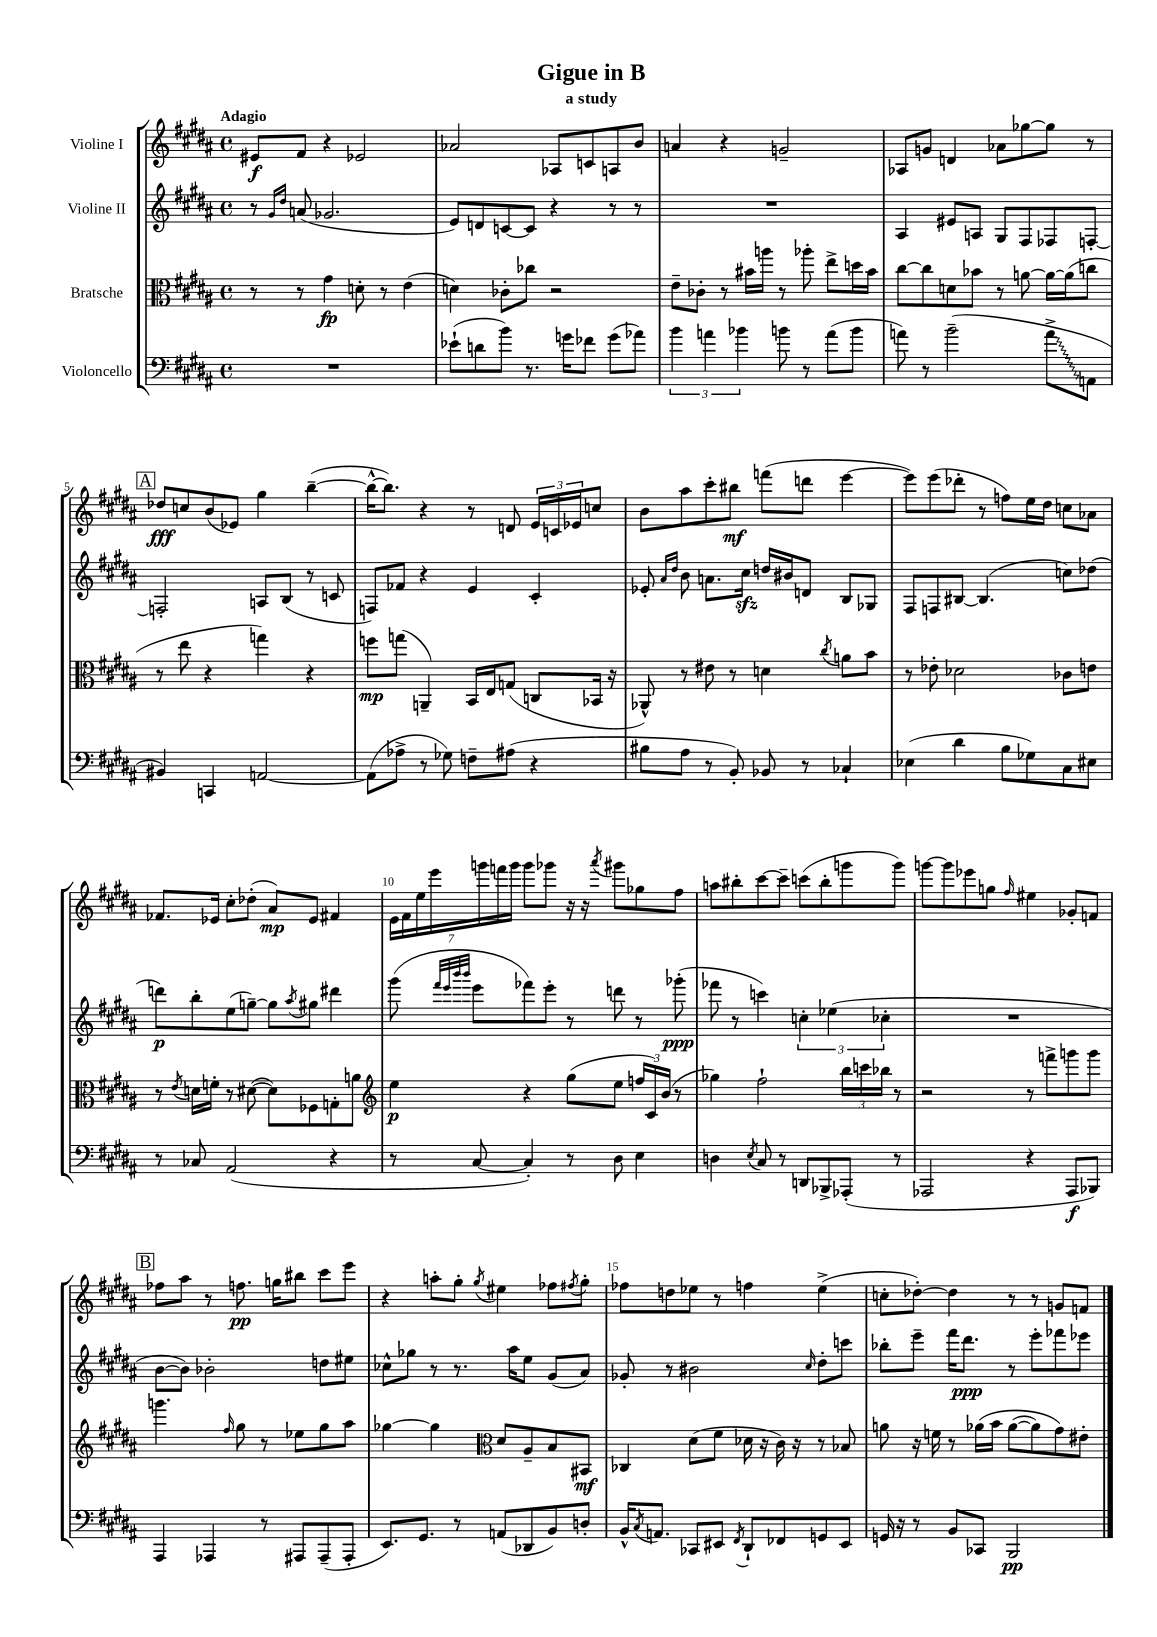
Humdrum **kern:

**kern	**kern	**kern	**kern
*staff4	*staff3	*staff2	*staff1
*clefF4	*clefC3	*clefG2	*clefG2
*k[f#c#g#d#a#]	*k[f#c#g#d#a#]	*k[f#c#g#d#a#]	*k[f#c#g#d#a#]
*M4/4	*M4/4	*M4/4	*M4/4
*met(c)	*met(c)	*met(c)	*met(c)
1r	8r	8r	8e#
.	.	16qqg#	.
.	.	16qqdd#	.
.	8r	(8a	8f#
.	4g#	2.g-	4r
.	8d'	.	2e-
.	8r	.	.
.	(4e	.	.
=	=	=	=
(8e-`	4d)	8e)	2a-
8d	.	8d	.
8b)	8c-'	[8c	.
8.r	8cc-	8c]	.
.	2r	4r	8A-
16g	.	.	.
8f-	.	.	8c
(8g	.	8r	8A
8a-)	.	8r	8b
=	=	=	=
6b	8e~	1r	4a
.	8c-'	.	.
6a	.	.	.
.	8r	.	4r
6b-	.	.	.
.	16b#	.	.
.	16aa	.	.
8b	8r	.	2g~
8r	8aa-'	.	.
(8a	8ee^	.	.
8b	16dd	.	.
.	16b#	.	.
=	=	=	=
8a)	[8cc#	4A#	8A-
8r	8cc#]	.	8g
(2b~	8d	8e#	4d
.	8b-	8A	.
.	8r	8G#	8a-
.	[8a	8F#	[8gg-
8a^	16a_	8F-	8gg-]
.	(16a]	.	.
8AA	8cc	[8F'	8r
=	=	=	=
4BB#)	8r	2F']	8dd-
.	8ee	.	8cc
4CC	4r	.	(8b
.	.	.	8e-)
[2AA	4gg)	8A	4gg#
.	.	(8B	.
.	4r	8r	([4bb~
.	.	8c	.
=	=	=	=
(8AA]	8ff	8F)	16bb^^_
.	.	.	8.bb])
8A-^	(8gg	8f-	.
8r	4AA~)	4r	4r
8G-)	.	.	.
8F~	16BB	4e	8r
.	16E	.	.
(8A#	(8G	.	8d
4r	8C	4c#'	24e
.	.	.	24c
.	.	.	24e-
.	16BB-	.	8cc
.	16r	.	.
=	=	=	=
8B#	8AA-^^)	8e-'	8b
.	.	16qqa#	.
.	.	16qqdd#	.
8A#	8r	8b	8aa#
8r	8e#	8.a	8ccc#'
8BB')	8r	.	8bb#
.	.	16cc#	.
8BB-	4d	16dd	(8fff
.	.	16b#	.
8r	.	8d	8ddd
.	8qcc#	.	.
4C-`	8a	8B	[4eee
.	8b	8G-	.
=	=	=	=
(4E-	8r	8F#	8eee])
.	8e-'	8F	(8eee
4d#	2d-	[8B#	8ddd-'
.	.	(4.B#]	8r
8B	.	.	8ff)
8G-)	.	.	16ee
.	.	.	16dd#
8C#	8c-	8cc)	8cc
8E#	8e	(8dd-	8a-
=	=	=	=
8r	8r	8ddd)	8.f-
.	8qe	.	.
8C-	16d	8bb'	.
.	16f'	.	16e-
(2AA#	8r	(8ee	8cc#'
.	([8d#	[8gg~)	(8dd-'
.	8d#])	8gg]	8a#)
.	.	8qaa#	.
.	8F-	8gg#	8e-
4r	8G'	4ddd#	4f#
.	8a	.	.
=	=	=	=
*	*clefG2	*	*
8r	4ee	(8ggg#	28e
.	.	.	28f#
.	.	.	28ee
.	.	.	28eee
.	.	32qqfff#	.
.	.	32qqeee	.
.	.	32qqbbb	.
.	.	32qqbbb	.
[8C#	.	8eee	.
.	.	.	28ggg
.	.	.	28fff
.	.	.	28ggg
4C#'])	4r	8fff-)	8ggg
.	.	8eee'	8ggg-
8r	(8gg#	8r	16r
.	.	.	16r
.	.	.	8qaaa#
8D#	8ee	8ddd	8ggg#
4E	24ff	8r	8gg-
.	24c#)	.	.
.	(24b	.	.
.	8r	(8ggg-'	8ff#
=	=	=	=
4D	4gg-)	8fff-	8aa
.	.	8r	8bb#'
8qE	.	.	.
8C#	2ff#`	4ccc)	[8ccc#
8r	.	.	8ccc#~]
8DD	.	6cc'	(8ccc
8BBB-^	.	.	8bb#'
.	.	(6ee-	.
(8AAA-'	24bb	.	8ggg
.	24ccc	.	.
.	24bb-	6cc-'	.
8r	8r	.	8ggg)
=	=	=	=
2AAA-	2r	1r	[8ggg
.	.	.	8ggg]
.	.	.	8eee-
.	.	.	8gg
.	.	.	16qqff#
4r	8r	.	4ee#
.	8fff^	.	.
8AAA-	8ggg	.	8g-'
8BBB-)	8ggg	.	8f
=	=	=	=
4AAA#	4.ggg	[8b	8ff-
.	.	8b])	8aa#
4AAA-	.	2b-'	8r
.	16qqff#	.	.
.	8gg#	.	8.ff
8r	8r	.	.
.	.	.	16gg
8AAA#	8ee-	.	8bb#
(8AAA#~	8gg#	8dd	8ccc#
8AAA#'	8aa#	8ee#	8eee
=	=	=	=
8.EE)	[4gg-	8cc-^^	4r
.	.	8gg-	.
8.GG#	.	.	.
.	4gg-]	8r	8aa'
8r	.	8.r	8gg#'
*	*clefC3	*	*
.	.	.	8qgg#
(8AA	8d#	.	4ee#
.	.	16aa#	.
8DD-	8A#~	8ee	.
8BB)	8B	(8g#	8ff-
.	.	.	8qff#
8D'	8BB#	8a#)	8gg#'
=	=	=	=
16BB^^	4C-	8g-'	8ff-
8qC#	.	.	.
8.AA	.	.	.
.	.	8r	8dd
8CC-	(8d#	2b#	8ee-
8EE#	8f#	.	8r
8qFF#	.	.	.
8DD#`	16d-	.	4ff
.	16r	.	.
8FF-	16c#)	.	.
.	16r	.	.
.	.	16qqcc#	.
8GG	8r	8dd#'	(4ee-^
8EE#	8B-	8ccc	.
=	=	=	=
16GG	8a	8bb-'	8cc'
16r	.	.	.
8r	16r	8eee~	[8dd-')
.	16f	.	.
8BB	8r	16fff#	4dd-]
.	.	8.ddd#	.
8CC-	&(16a-	.	.
.	16b	.	.
2BBB	([8a-	8r	8r
.	8a-])	8eee'	8r
.	8g#&)	8fff-	8g
.	8e#'	8eee-	8f
==	==	==	==
*-	*-	*-	*-
